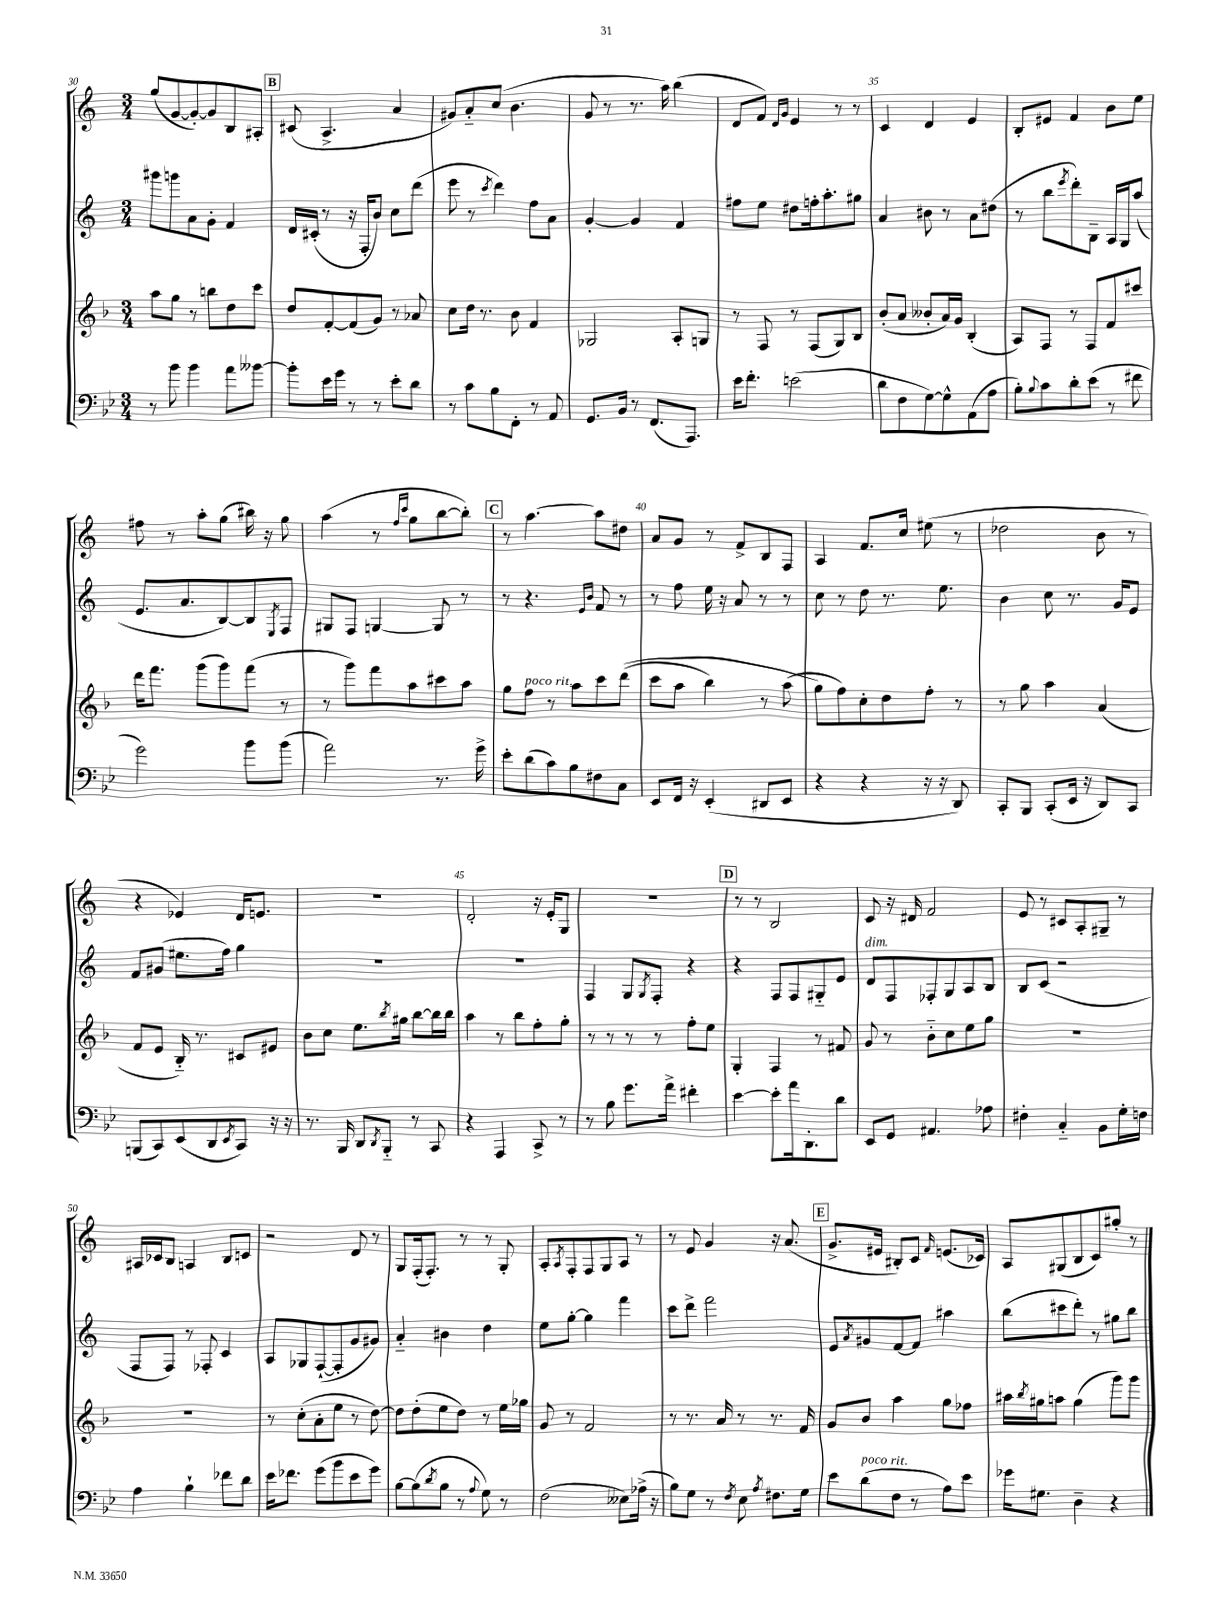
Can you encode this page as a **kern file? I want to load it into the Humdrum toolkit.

**kern	**kern	**kern	**kern
*staff4	*staff3	*staff2	*staff1
*clefF4	*clefG2	*clefG2	*clefG2
*k[b-e-]	*k[b-]	*k[]	*k[]
*M3/4	*M3/4	*M3/4	*M3/4
8r	8aa\L	8ggg#\L	(8gg/L
8b-\	8gg\J	8ggg\	[8g/
4b-\	8r	8a\	8g'/_)
.	8bb\L	8g'\J	8g/]
8a\L	8dd\	4f/	8B/
[8b--\J	8ccc\J	.	8A#'/J
=	=	=	=
8b--'\]L	8dd/L	16d/LL	(8c#/
.	.	(16c#'/JJ	.
16e-\L	[8f'/	8r	4.A^/
16g\JJ	.	.	.
8r	(8f/]	16r	.
.	.	16F'/LK	.
8r	8g/J)	8b/J)	.
8e-'\L	8r	8cc\L	4a/
8d\J	8a-/	(8ddd\J	.
=	=	=	=
8r	8cc\L	8eee\	8g#/L)
8c\L	16dd\Jk	8r	8a'~/
.	8.r	.	.
.	.	8qccc/	.
8B-\	.	4ddd\)	(8cc/J
8FF'\J	8b-\	.	4.b\
8r	4f/	8ff\L	.
8AA/	.	8a\J	.
=	=	=	=
8.GG/L	2G-/	[4g'/	8g/
.	.	.	8r
16BB-/Jk	.	.	.
8r	.	4g/]	8.r
(8.FF/L	.	.	.
.	.	.	16aa\)
.	8A'/L	4f/	(4bb\
8.AAA/J)	.	.	.
.	8G/J	.	.
=	=	=	=
16e-\LK	8r	8ff#\L	8d/L
8.f'\J	.	.	.
.	8F/	8ee\J	8f/J)
.	.	.	16qqd/LL
.	.	.	16qqg/JJ
(2e\	8r	8dd#\L	4e/
.	(8F/L	16ff'\k	.
.	.	8.aa'\	.
.	8G/)	.	8r
.	8B-/J	8gg#\J	8r
=	=	=	=
8d\L	(8b-'/L	4a/	4c/
8F\	8a/J	.	.
[8G\)	8b--'/L	8b#\	4d/
8G^^\]	16a/L)	8r	.
.	16g/JJ	.	.
(8AA\	(4B-'/	8a\L	4e/
8A\J	.	(8dd#\J	.
=	=	=	=
8B-'\L)	8A/L)	8r	8B'/L
8qqB-/	.	.	.
8c\	8F/J	8bb\L	8e#/J
.	.	8qeee/	.
8d'\	8r	8ddd'\)	4f/
(8e-\J	8F/L	8B~\J	.
8r	8f/	16A/LL	8b\L
.	.	16G/J	.
8f#\	8ccc#/J	(8aa/J	8ee\J
=	=	=	=
2g\)	16ddd\LK	8.e/L	8ff#\
.	8.fff\J	.	.
.	.	.	8r
.	.	8.a/	.
.	(8ggg\L	.	8aa'\L
.	8ggg\)	[8B/)	(8gg\J
8b-\L	(8fff\J	8B/]	16bb#\)
.	.	.	16r
.	.	8qE/	.
(8b-\J	8r	8F/J	8gg\
=	=	=	=
2a\)	8r	8G#/L	(4aa\
.	8ggg\L)	8F/J	.
.	8fff\	[4G/	8r
.	.	.	16qqff/LL
.	.	.	16qqccc/JJ
.	8aa\	.	8gg\L
8.r	8ccc#\	8G/]	[8bb\
.	8aa\J	8r	8bb'\]J)
16g^\	.	.	.
=	=	=	=
8e-'\L	8gg\L	8r	8r
(8d\	8ff\J	4.r	[4.aa\
8c\)	8r	.	.
8B-\	8aa\L	.	.
.	.	16qqe/LL	.
.	.	16qqb/JJ	.
8F#\	8ccc\	8f/	8aa\]L
8C\J	&((8ddd\J	8r	8dd#\J
=	=	=	=
8EE-/L	8ccc\L	8r	8a/L
16FF/Jk	8aa\J	8ff\	8g/J
16r	.	.	.
(4EE-'/	4bb-\)	16ee\	8r
.	.	16r	.
.	.	8a/	8f^/L
8DD#/L	8r	8r	8B/
8EE-/J	(8aa\	8r	8F/J
=	=	=	=
4r	8gg\L&)	8cc\	4A/
.	8ff\)	8r	.
4r	8cc'\	8dd\	8.f/L
.	8dd\	8.r	.
.	.	.	16cc/Jk
16r	8ff'\J	.	(8ee#\
16r	.	8.ee\	.
8DD/)	8r	.	8r
=	=	=	=
8CC'/L	8r	4b\	2dd-\
8BBB-/J	8gg\	.	.
(8CC'/L	4aa\	8cc\	.
16EE-/Jk	.	8.r	.
16r	.	.	.
8DD/L)	(4a/	.	8b\
.	.	16g/LK	.
8CC/J	.	8e/J	8r
=	=	=	=
(8BBB/L	8f/L	8f/L	4r
8CC/)	8e/J	(8g#/J	.
(8EE-/	16B-'~/)	8.ee#\L	4e-/)
.	8.r	.	.
8DD/	.	.	.
.	.	16ff\Jk)	.
8qEE-/	.	.	.
8CC/J)	8c#/L	4gg\	16d/LK
.	.	.	8.e/J
16r	8e#/J	.	.
16r	.	.	.
=	=	=	=
8.r	8b-\L	2.r	2.r
.	8cc\J	.	.
16BBB-/	.	.	.
8DD/L	8.ee\L	.	.
8qDD/	.	.	.
8BBB-'~/J	.	.	.
.	8qbb-/	.	.
.	16gg#\Jk	.	.
8r	[8bb-\L	.	.
8CC/	16bb-\]L	.	.
.	16bb-\JJ	.	.
=	=	=	=
4r	4aa\	2.r	2d'/
4AAA/	8r	.	.
.	8bb-\L	.	.
8CC^/	8ff'\	.	16r
.	.	.	16e'/LK
8r	8gg'\J	.	8G/J
=	=	=	=
8r	8r	4F/	2.r
8B-\	8r	.	.
8.g\L	8r	8G/L	.
.	.	8qG/	.
.	8r	8F'/J	.
16a^\Jk	.	.	.
4f#'\	8ff'\L	4r	.
.	8ee\J	.	.
=	=	=	=
[4e-\	4G'/	4r	8r
.	.	.	8r
8e-'\]L	4F/	8F/L	2B/
16a\k	.	8F/	.
8.DD'\	.	.	.
.	8r	8G#'~/	.
8d\J	8f#/	8e/J	.
=	=	=	=
8EE-/L	8g/	8d/L	8c/
8GG/J	8r	8F/	16r
.	.	.	16d#/
4.AA#/	8b-'~\L	8F-'/	2f/
.	8cc\	8G/	.
.	8ee\	8A/	.
8A-\	8gg\J	8B/J	.
=	=	=	=
4F#'\	2.r	8B/L	8e/
.	.	(8c/J	8r
4C'~/	.	2r	8c#/L
.	.	.	8A'/
8BB-\L	.	.	8G#~/J
16G'\L	.	.	8r
16F\JJ	.	.	.
=	=	=	=
4A\	2.r	8F/L	16A#/LL
.	.	.	16c-/J
.	.	8F/J)	8B/J
4B-`\	.	8r	4A/
.	.	8F-'/	.
8f-\L	.	4c/	8B/L
8d\J	.	.	8c/J
=	=	=	=
16e-\LK	8r	8A/L	2r
8.f-\J	.	.	.
.	(8cc'\L	8G-/	.
(8g\L	8a'\	([8F`/	.
8b-\	8ee\J	8F'/]	.
8e-\	8r	8g/	8d/
8g\J)	[8dd\)	8g#/J)	8r
=	=	=	=
[8B-\L	8dd\]L	4a'~/	8G/L
(8B-\]	(8dd'\	.	(16F'/k
.	.	.	8.F'/J)
8qd/	.	.	.
8B-\J	8ee\	4b#\	.
8r	8dd\J)	.	8r
8qqA/	.	.	.
8G\)	8r	4dd\	8r
8r	16ee\LL	.	8G'/
.	16gg-\JJ	.	.
=	=	=	=
(2F\	8g/	8ee\L	8A'/L
.	.	.	8qA/
.	8r	[8gg'\J	8F'/
.	2f/	4gg\]	8F/
.	.	.	8G/
8E--\L)	.	4fff\	8A/J
(16A-^\Jk	.	.	8r
16r	.	.	.
=	=	=	=
8B-\L)	8r	8ccc\L	8r
8G\J	8.r	8ddd^\J	8e/
8r	.	2fff\	4g/
.	16a/	.	.
8qF/	.	.	.
8E-\	8r	.	.
8qA/	.	.	.
8.F#\L	8.r	.	16r
.	.	.	(8.a/
16G\Jk	16f/	.	.
=	=	=	=
8e-\L	8g/L	8e/L	8.g^/L
.	.	8qa/	.
(8d\	8b-/J	8g#/	.
.	.	.	16e#/Jk
8F\J	4aa\	[8f/	8B#'/L)
8r	.	8f/]J	8c/J
.	.	.	16qqf/
8A\L)	8gg\L	4aa#\	(8.e/L
8e-\J	8ff-\J	.	.
.	.	.	16c-/Jk)
=	=	=	=
16g-\LK	16aa#\LL	(8bb\L	8A/L
.	8qbb-/	.	.
8.G#\J	16gg#\J	.	.
.	8aa\J	8ccc#\	(8G#/
4D~\	(4gg#\	8ddd'\J)	8B/
.	.	8r	8c/)
4r	8ggg\L)	8gg#\L	8gg#'/J
.	8ggg\J	8bb\J	8r
==	==	==	==
*-	*-	*-	*-
